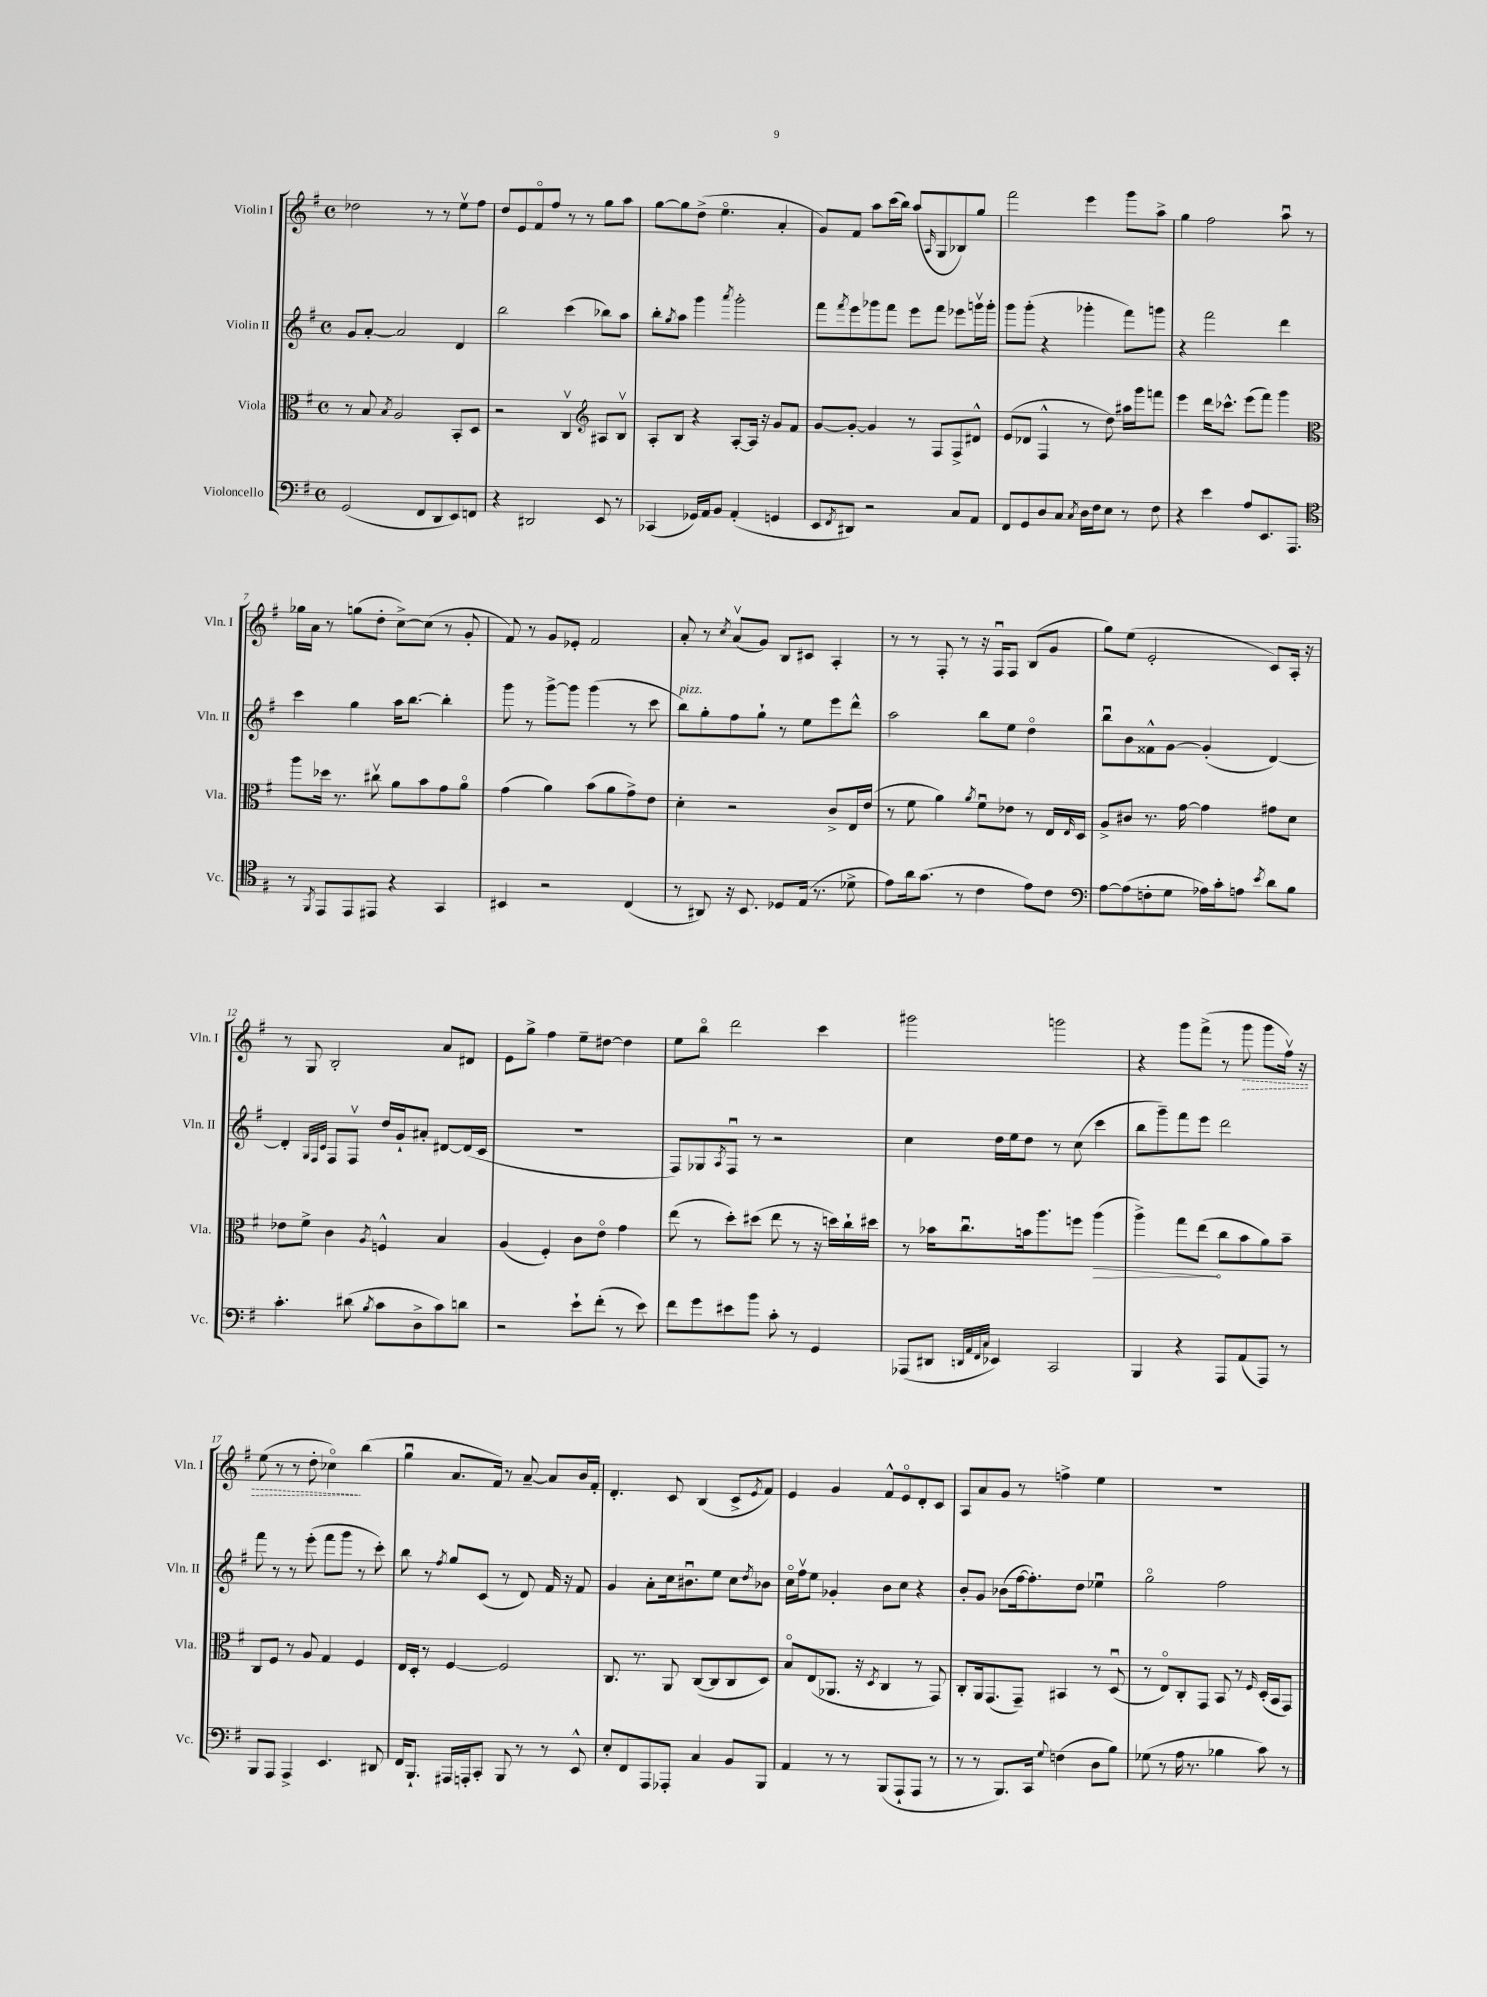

**kern	**kern	**kern	**kern
*staff4	*staff3	*staff2	*staff1
*clefF4	*clefC3	*clefG2	*clefG2
*k[f#]	*k[f#]	*k[f#]	*k[f#]
*M4/4	*M4/4	*M4/4	*M4/4
*met(c)	*met(c)	*met(c)	*met(c)
(2GG	8r	8g	2dd-
.	8B	[8a'	.
.	8qB	.	.
.	2A	2a]	.
8FF#	.	.	8r
8DD	.	.	8r
8EE)	8BB'	4d	8eev
8FF	8D	.	8ff#
=	=	=	=
4r	2r	2bb	8dd
.	.	.	8e
2DD#	.	.	8f#o
.	.	.	8ff#
.	4Cv	(4ccc	8r
.	.	.	8r
*	*clefG2	*	*
8EE	8A#	8bb-)	8gg
8r	8Bv	8aa	8aa
=	=	=	=
(4CC-	8A'	8bb'	[8gg
.	.	8qgg	.
.	8B	8aa	8gg]
16GG-)	4r	4ggg	(8dd^
16AA	.	.	.
8BB	.	.	4.eeo
.	.	8qaaa	.
(4AA'	[8A'	2ggg'	.
.	16A]	.	.
.	16r	.	.
4GG	8g	.	4a'
.	8f#	.	.
=	=	=	=
8EE	[8g	8fff#	8g)
8qFF#	.	8qfff#	.
8DD#)	8g'_	8eee	8f#
2r	4g]	8ggg-	8aa
.	.	8fff#	(16ccc
.	.	.	16bb)
.	8r	8eee	(8aa
.	.	.	16qqA
.	8F#	8fff#	8G
8C	8F#^	8eee-	8B-)
8AA	8d#^^	16gggv	8gg
.	.	16ggg'	.
=	=	=	=
8FF#	(8e	8ggg	2fff#
8GG	8d-	(8ggg'	.
8D	4F#^^	4r	.
8C	.	.	.
8qC	.	.	.
16D	8r	4ggg-'	4eee
16F#	.	.	.
8E	8dd)	.	.
8r	16aa#	8fff#)	8ggg
.	16ggg	.	.
8F#	8fff	8ggg	8aa^
=	=	=	=
4r	4eee	4r	4gg
4e	16ddd	2fff#	2ff#
.	8.ccc-^^	.	.
8A	(8eee	.	.
8.EE	8fff#)	.	.
.	4ggg	4ddd	8aau
8.AAA	.	.	.
.	.	.	8r
=	=	=	=
*clefC4	*clefC3	*	*
8r	8aa	4ccc	16gg-
.	.	.	16a
8qFF#	.	.	.
8EE	16dd-	.	8r
.	8.r	.	.
8EE	.	4gg	(8gg
8EE#	8cc#v	.	8dd'
4r	8a	16aa	[8cc^)
.	.	[8.bb	.
.	8b	.	(8cc]
4GG	8g	4bb']	8r
.	8ao	.	8g'
=	=	=	=
4BB#	(4g	8ggg	8f#)
.	.	8r	8r
2r	4a)	[8ggg^	8g
.	.	8ggg]	8e-'
.	(8b	(4ggg	2f#
.	8a	.	.
(4C	8g^)	8r	.
.	8e	8ccc	.
=	=	=	=
8r	4d'	8bb)	8a'
8AA#)	.	8gg'	8r
.	.	.	8qcc
16r	2r	8ff#	(8av
8.BB	.	.	.
.	.	8gg`	8g)
8D-	.	8r	8B
(16E	.	8ee	8c#
8.r	.	.	.
.	8c^	8eee	4A'
8d-^	16E	8ddd^^	.
.	(16e	.	.
=	=	=	=
8e)	8r	2aa	8r
16a	8f#	.	8r
(8.g	.	.	.
.	4a)	.	8F#'
8r	.	.	8r
.	8qa	.	.
4c	8f#u	8bb	16r
.	.	.	16F#u
.	8e-	8ee	8F#
8e)	8r	4ddo	(8B
8c	16E	.	8g
.	16qqE	.	.
.	16D	.	.
=	=	=	=
*clefF4	*	*	*
[8A	8A^	8bbu	8gg)
(8A]	8c#	8b	(8ee
8F'	8.r	8f##^^	2e'
8G	.	[8g	.
.	[16g	.	.
16A-)	4g]	(4g']	.
16c'	.	.	.
8A	.	.	.
8qe	.	.	.
8d	8g#	[4d)	8c)
8B	8d	.	16A'
.	.	.	16r
=	=	=	=
4.c'	8e-	4d']	8r
.	8f#^	.	8G
.	.	32qqG	.
.	.	32qqF#	.
.	.	32qqc	.
.	4c	8F#	2B'
(8d#	.	8F#v	.
8qB	8qA	.	.
8c	4F^^	16dd	.
.	.	16g`	.
8D^	.	8a#'	.
8c)	4B	[8d#	8a
8d	.	(16d#]	8d#
.	.	16c	.
=	=	=	=
2r	(4A	1r	8e
.	.	.	8gg^
.	4F#')	.	4ff#
8e`	8c	.	8ee~
(8f#'	8eo	.	[8dd#
8r	4g	.	4dd#]
8e)	.	.	.
=	=	=	=
8f#	(8ee	8F#)	8ee
8g	8r	8G-	8bbo
.	.	8qA	.
8e#	8dd')	8F#u	2ddd
8b	(8dd#	8r	.
8c'	8ee	2r	.
8r	8r	.	.
4GG	16r	.	4ccc
.	16dd)	.	.
.	16cc`	.	.
.	16dd#	.	.
=	=	=	=
(8AAA-	8r	4cc	2ggg#
8DD#	16b-	.	.
.	8.ccu	.	.
32qqDD	.	.	.
32qqAA	.	.	.
32qqFF#	.	.	.
32qqC	.	.	.
4EE-)	.	16dd	.
.	.	16ee	.
.	16b	8dd	.
.	8.aa	.	.
2CC	.	8r	2ggg
.	8ff	(8cc	.
.	(4aa	4ccc	.
=	=	=	=
4BBB	4aa^)	8bb	4r
.	.	8ggg~)	.
4r	8gg	8fff#	8ggg
.	(8ee	8eee	(8fff#^
8AAA	8cc	2ddd	8r
(8AA	8b	.	8ggg
8AAA)	8a)	.	8ggg
8r	8b~	.	16ff#v)
.	.	.	16r
=	=	=	=
8BBB	8C	8fff#	(8ee
8AAA	8F#	8r	8r
4AAA^	8r	8r	8r
.	8A	(8eee'	8dd'
4.EE	4G	8fff#	4cc-o)
.	.	8ggg	.
.	4F#	8r	(4bb
8DD#	.	8ccc')	.
=	=	=	=
16FF#	16E	8bb	4ggu
8.BBB`	16D'	.	.
.	8r	8r	.
.	.	8qff#	.
16AAA#	[4F#	8gg	8.a
16AAA'	.	.	.
8CC'	.	(8c	.
.	.	.	16f#)
8BBB	2F#]	8r	8r
8r	.	8d)	[8a~
8r	.	16f#	8a]
.	.	16r	.
8EE^^	.	8f#	16b
.	.	.	16f#'
=	=	=	=
8E'	8.C	4g	4.d'
8FF#	.	.	.
.	8.r	.	.
8AAA	.	8a'	.
8AAA-'	8AA	16cc	8c
.	.	8.b#u	.
4C	([8C	.	(4B
.	8C]	8ee	.
8BB	8C	8cc	8c^
.	.	8qdd	8qe
8BBB	8D)	8b-	8f#)
=	=	=	=
4AA	8Bo	16cco	4e
.	.	16ff#v	.
.	(8E	8ee	.
8r	8.AA-	4g-'	4g
8r	.	.	.
.	16r	.	.
.	8qD	.	.
(8BBB	4C	8b	8f#^^
8AAA`	.	8cc	8eo
8AAA	8r	4r	8d'
8r	8GG)	.	8c
=	=	=	=
8r	8C'	8b'	8A
8r	16AA	8g	8a
.	(8.GG	.	.
8.BBB)	.	(8b-	8g
.	8GG~)	[16ff#	8r
16CC	.	8.ff#'])	.
8qqG	.	.	.
(4F	4BB#	.	4ff^
.	.	8dd	.
8D	8r	4ee-u	4ee
8B)	(8Du	.	.
=	=	=	=
(8G-	8r	2ggo	1r
8r	8Eo)	.	.
16A	8C'	.	.
8.r	.	.	.
.	8GG	.	.
4B-	8BB	2ff#	.
.	8r	.	.
.	16qqF#	.	.
8c)	(16D'	.	.
.	16BB	.	.
8r	8GG)	.	.
==	==	==	==
*-	*-	*-	*-
